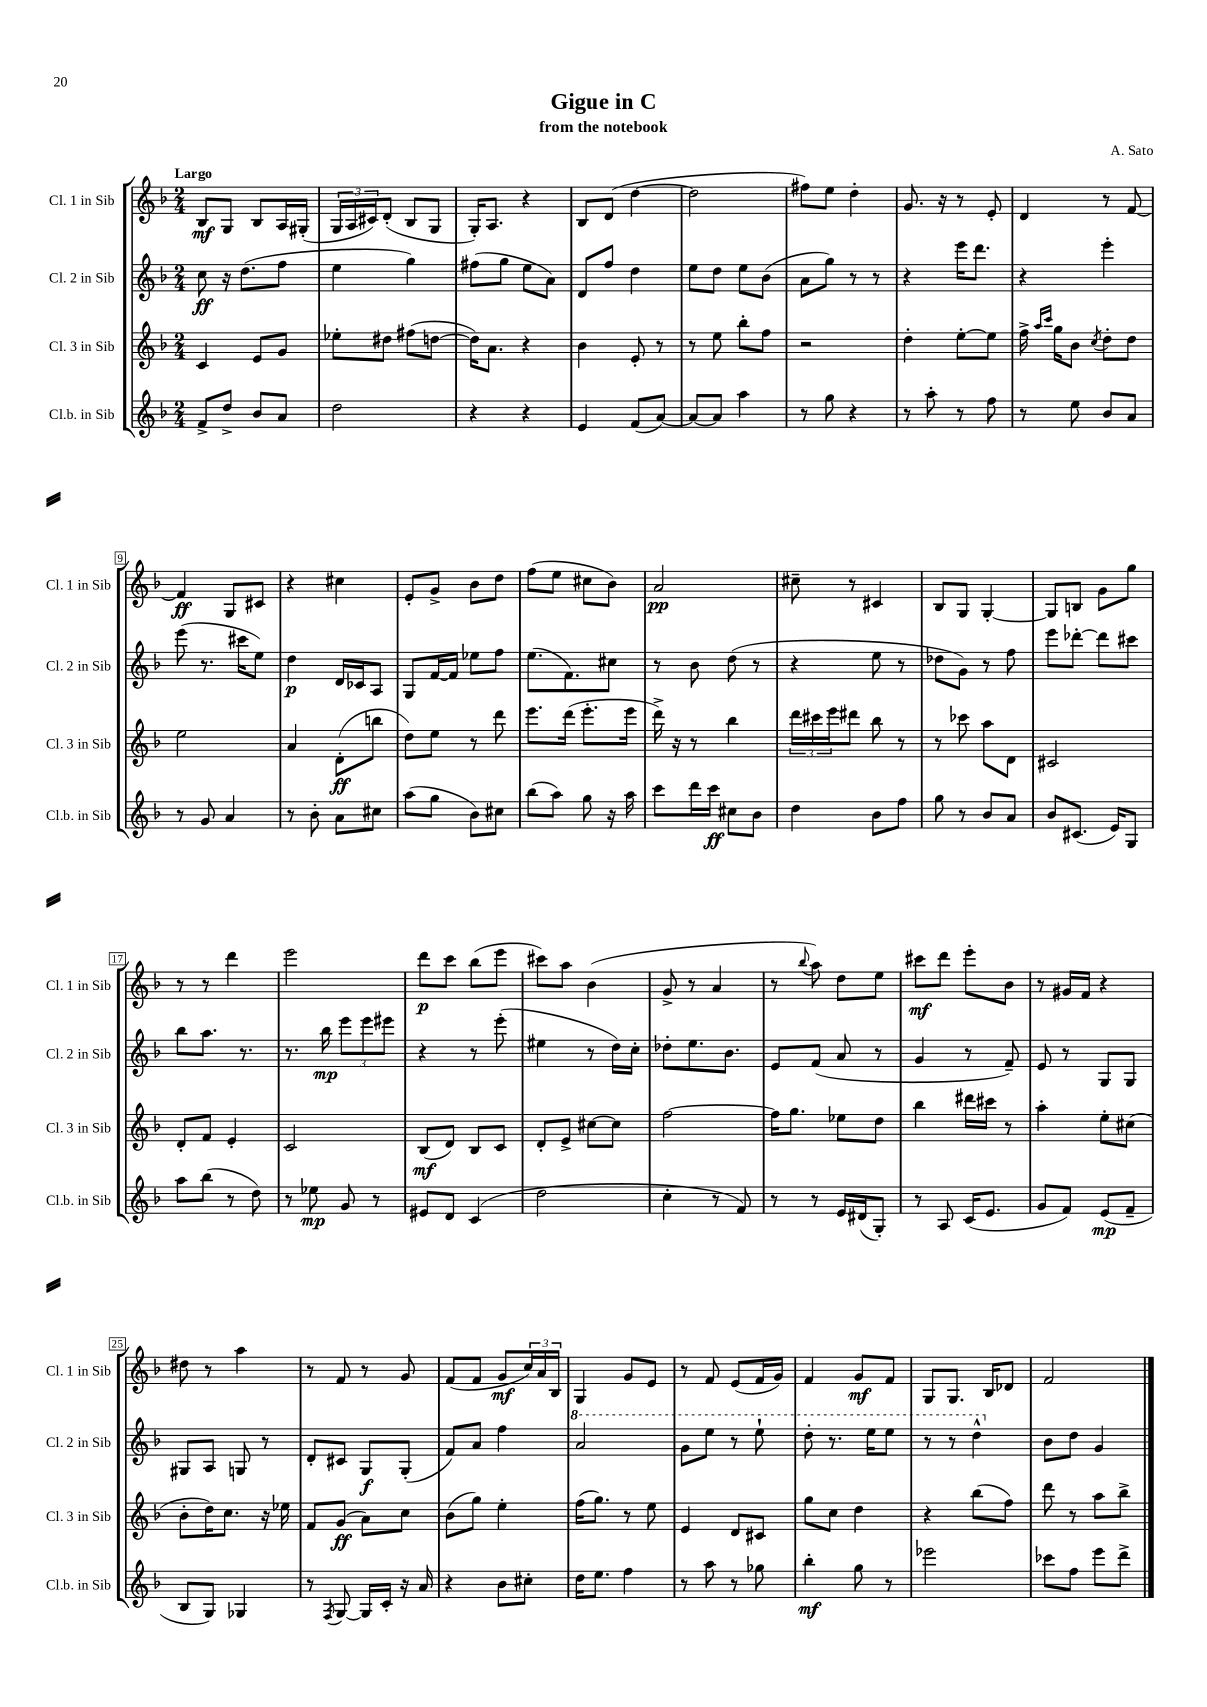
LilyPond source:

\header { title = "Gigue in C" composer = "A. Sato" subtitle = "from the notebook" }
<<
\new StaffGroup <<
\new Staff = "s0" \with { instrumentName = "Cl. 1 in Sib" shortInstrumentName = "Cl. 1 in Sib" } {
    \clef treble \key f \major \numericTimeSignature \time 2/4 \tempo "Largo"
    bes8\mf g8 bes8 a16 gis16-.( |
    \tuplet 3/2 { g16 a16 cis'16) } d'8-.( bes8 g8 |
    g16-.) a8. r4 |
    bes8 d'8( d''4~ |
    d''2 |
    fis''8) e''8 d''4-. |
    g'8. r16 r8 e'8-. |
    d'4 r8 f'8~ |
    f'4\ff g8 cis'8 |
    r4 cis''4 |
    e'8-. g'8-> bes'8 d''8 |
    f''8( e''8 cis''8 bes'8) |
    a'2\pp |
    cis''8-- r8 cis'4 |
    bes8 g8 g4~-. |
    g8 b8 g'8 g''8 |
    r8 r8 d'''4 |
    e'''2 |
    d'''8\p c'''8 bes''8( e'''8 |
    cis'''8) a''8 bes'4( |
    g'8-> r8 a'4 |
    r8 \appoggiatura { bes''8 } a''8) d''8 e''8 |
    cis'''8\mf d'''8 e'''8-. bes'8 |
    r8 gis'16 f'16 r4 |
    dis''8 r8 a''4 |
    r8 f'8 r8 g'8 |
    f'8( f'8 g'8\mf \tuplet 3/2 { c''16) a'16 bes16 } |
    g4 g'8 e'8 |
    r8 f'8 e'8( f'16 g'16) |
    f'4 g'8\mf f'8 |
    g8 g8. bes16 des'8 |
    f'2 \bar "|." |
}
\new Staff = "s1" \with { instrumentName = "Cl. 2 in Sib" shortInstrumentName = "Cl. 2 in Sib" } {
    \clef treble \key f \major \numericTimeSignature \time 2/4
    c''8\ff r16 d''8.( f''8 |
    e''4 g''4) |
    fis''8( g''8 e''8 a'8) |
    d'8 f''8 d''4 |
    e''8 d''8 e''8 bes'8( |
    a'8 g''8) r8 r8 |
    r4 e'''16 d'''8. |
    r4 e'''4-. |
    e'''8( r8. cis'''16 e''8) |
    d''4\p d'16 ces'16 a8 |
    g8 f'16~ f'16 ees''8 f''8 |
    e''8.( f'8.) cis''8 |
    r8 bes'8 d''8( r8 |
    r4 e''8 r8 |
    des''8 g'8) r8 f''8 |
    e'''8 des'''8~-. des'''8 cis'''8 |
    bes''8 a''8. r8. |
    r8. bes''16\mp \tuplet 3/2 { e'''8 e'''8 eis'''8 } |
    r4 r8 e'''8-.( |
    eis''4 r8 d''16) c''16-. |
    des''8-. e''8. bes'8. |
    e'8 f'8( a'8 r8 |
    g'4 r8 f'8--) |
    e'8 r8 g8 g8 |
    gis8 a8 g8 r8 |
    d'8-. cis'8 g8\f g8-.( |
    f'8) a'8 f''4 |
    \ottava #1 a''2 |
    g''8 e'''8 r8 e'''8-! |
    d'''8-. r8. e'''16 e'''8 |
    r8 r8 d'''4-^ \ottava #0 |
    bes'8 d''8 g'4 \bar "|." |
}
\new Staff = "s2" \with { instrumentName = "Cl. 3 in Sib" shortInstrumentName = "Cl. 3 in Sib" } {
    \clef treble \key f \major \numericTimeSignature \time 2/4
    c'4 e'8 g'8 |
    ees''8-. dis''8 fis''8( d''8~ |
    d''16) a'8. r4 |
    bes'4 e'8-. r8 |
    r8 e''8 bes''8-. f''8 |
    r2 |
    d''4-. e''8~-. e''8 |
    f''16-> \grace { a''16 c'''16 } g''16 bes'8 \acciaccatura { c''8 } d''8-. d''8 |
    e''2 |
    a'4 d'8-.\ff( b''8 |
    d''8) e''8 r8 d'''8 |
    e'''8. d'''16( e'''8.-. e'''16 |
    d'''16->) r16 r8 bes''4 |
    \tuplet 3/2 { d'''16 cis'''16 e'''16 } dis'''8 bes''8 r8 |
    r8 ces'''8 a''8 d'8 |
    cis'2 |
    d'8-. f'8 e'4-. |
    c'2 |
    bes8\mf( d'8) bes8 c'8 |
    d'8-. e'8-> cis''8~ cis''8 |
    f''2~ |
    f''16 g''8. ees''8 d''8 |
    bes''4 dis'''16 cis'''16 r8 |
    a''4-. e''8-. cis''8( |
    bes'8-. d''16) c''8. r16 ees''16 |
    f'8 g'8\ff( a'8) c''8 |
    bes'8( g''8) e''4-. |
    f''16( g''8.) r8 e''8 |
    e'4 d'8 cis'8 |
    g''8 c''8 d''4 |
    r4 bes''8( f''8) |
    d'''8 r8 a''8 bes''8-> \bar "|." |
}
\new Staff = "s3" \with { instrumentName = "Cl.b. in Sib" shortInstrumentName = "Cl.b. in Sib" } {
    \clef treble \key f \major \numericTimeSignature \time 2/4
    f'8-> d''8-> bes'8 a'8 |
    d''2 |
    r4 r4 |
    e'4 f'8( a'8~) |
    a'8~ a'8 a''4 |
    r8 g''8 r4 |
    r8 a''8-. r8 f''8 |
    r8 e''8 bes'8 a'8 |
    r8 g'8 a'4 |
    r8 bes'8-. a'8 cis''8 |
    a''8( g''8 bes'8) cis''8 |
    bes''8( a''8) g''8 r16 a''16 |
    c'''8 d'''16 c'''16\ff cis''8 bes'8 |
    d''4 bes'8 f''8 |
    g''8 r8 bes'8 a'8 |
    bes'8 cis'8.( e'16) g8 |
    a''8 bes''8( r8 d''8) |
    r8 ees''8\mp g'8 r8 |
    eis'8 d'8 c'4( |
    d''2 |
    c''4-. r8 f'8) |
    r8 r8 e'16 dis'16( g8-.) |
    r8 a8 c'16( e'8. |
    g'8 f'8) e'8\mp( f'8-- |
    bes8 g8) ges4 |
    r8 \acciaccatura { f8 } g8~ g16 c'16-. r16 a'16 |
    r4 bes'8 cis''8-. |
    d''16 e''8. f''4 |
    r8 a''8 r8 ges''8 |
    bes''4-.\mf g''8 r8 |
    ees'''2 |
    ces'''8 f''8 e'''8 d'''8-> \bar "|." |
}
>>
>>
\layout { \context { \Score \override BarNumber.stencil = #(make-stencil-boxer 0.1 0.3 ly:text-interface::print) } }
